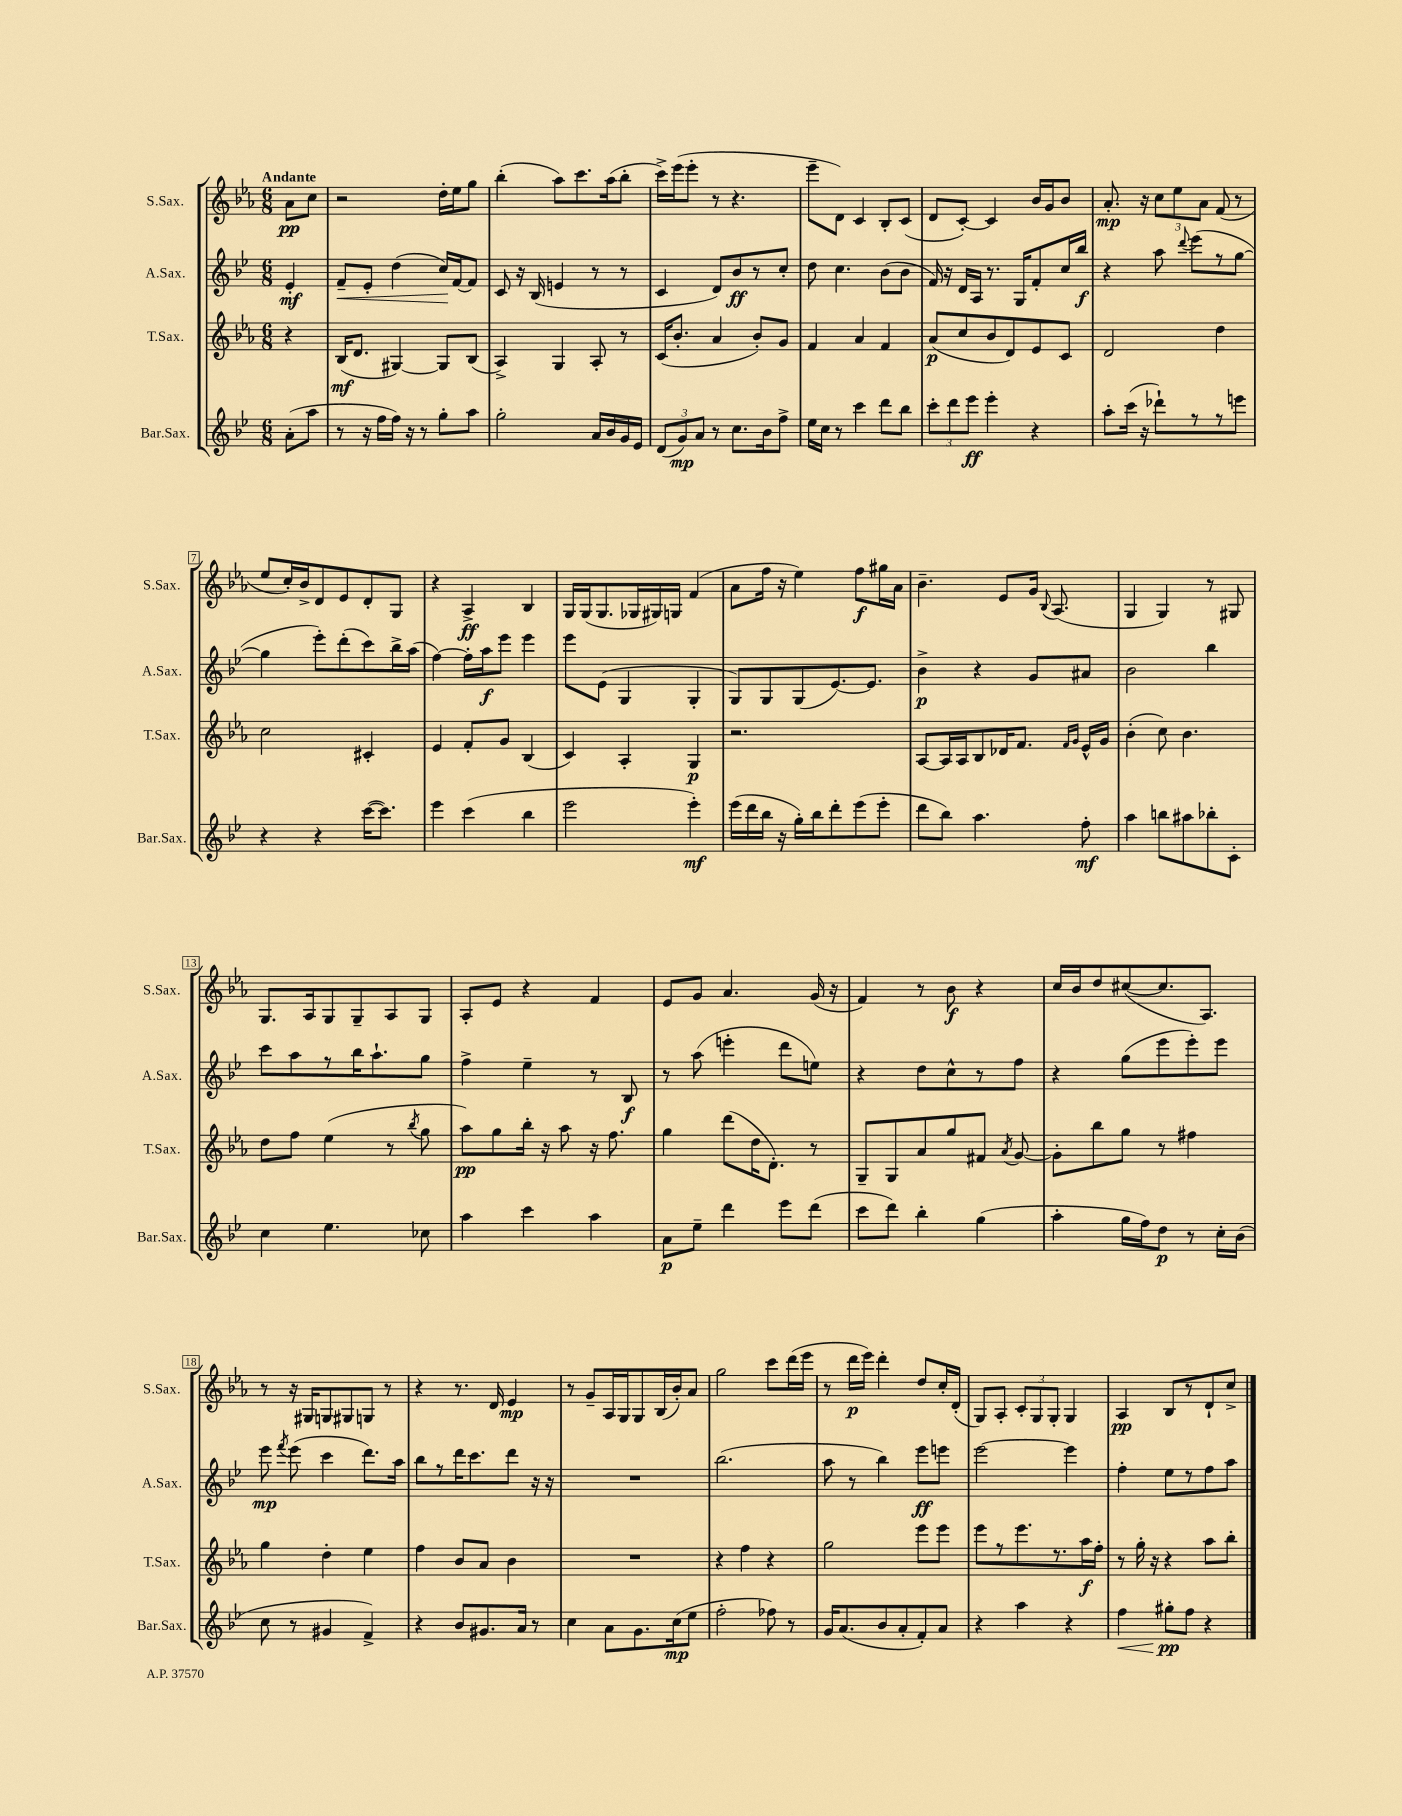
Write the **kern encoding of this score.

**kern	**kern	**kern	**kern
*staff4	*staff3	*staff2	*staff1
*clefG2	*clefG2	*clefG2	*clefG2
*k[b-e-]	*k[b-e-a-]	*k[b-e-]	*k[b-e-a-]
*M6/8	*M6/8	*M6/8	*M6/8
(8a'\L	4r	4e-'/	8a-\L
8aa\J	.	.	8cc\J
=	=	=	=
8r	(16B-/LK	8f~/L	2r
.	8.d/J	.	.
16r	.	8e-'/J	.
16ff\LL	.	.	.
16ff\JJ)	[4G#/)	(4dd\	.
16r	.	.	.
8r	.	.	.
8gg'\L	8G#/]L	16cc/LL)	16dd'\LL
.	.	[16f/J	16ee-\J
8aa\J	(8B-/J	8f/]J	8gg\J
=	=	=	=
2gg'\	4A-^/)	8c/	(4bb-'\
.	.	16r	.
.	.	(16B-/	.
.	4G/	4e/	8aa-\L)
.	.	.	8.ccc\
16a/LL	8A-'/	8r	.
16b-/	.	.	(16aa-\k
16g/	8r	8r	8bb-'\J
16e-/JJ	.	.	.
=	=	=	=
(12d/L	(16c/LK	4c/	16ccc^\LL)
.	8.b-'/J	.	(16eee-\J
12g/)	.	.	.
.	.	.	8eee-'\J
12a/J	.	.	.
8r	4a-/	8d/L)	8r
8.cc\L	.	8b-/	4.r
.	8b-'/L)	8r	.
16b-\k	.	.	.
8ff^\J	8g/J	8cc'/J	.
=	=	=	=
16ee-\LL	4f/	8dd\	8eee-~\L
16cc\JJ	.	.	.
8r	.	4.cc\	8d\J)
4ccc\	4a-/	.	4c/
8ddd\L	4f/	(8b-\L	8B-'/L
8bb-\J	.	8b-\J	(8c/J
=	=	=	=
12ccc'\L	(8a-/L	16f/)	8d/L
.	.	16r	.
12ddd\	.	.	.
.	8cc/	16d/LL	[8c'/J)
12eee-\J	.	.	.
.	.	16A/JJ	.
4eee-'\	8b-/	8.r	4c/]
.	8d/)	.	.
.	.	16G/LK	.
4r	8e-/	8f'/	16b-/LL
.	.	.	16g/J
.	8c/J	16cc/L	8b-/J
.	.	16bb-/JJ	.
=	=	=	=
8aa'\L	2d/	4r	8.a-'/
(16ccc\Jk	.	.	.
16r	.	.	16r
8ddd-`\L)	.	8aa\	12cc\L
.	.	.	12ee-\
.	.	8qqddd/	.
8r	.	(8eee-\L	.
.	.	.	12a-\J
8r	4dd\	8r	(8f/
8eee\J	.	[8gg\J	8r
=	=	=	=
4r	2cc\	4gg\]	8ee-/L
.	.	.	16cc'/L)
.	.	.	16b-^/J
4r	.	8eee-'\L)	8d/
.	.	(8ddd'\	8e-/
([16ccc\LK	4c#'/	8ccc\)	8d'/
8.ccc\]J)	.	.	.
.	.	16bb-^\L	8G/J
.	.	(16aa\JJ	.
=	=	=	=
4eee-\	4e-/	[4ff\)	4r
(4ccc\	8f'/L	16ff'\]LL	4A-^/
.	.	16aa\J	.
.	8g/J	8eee-\J	.
4bb-\	(4B-/	4eee-\	4B-/
=	=	=	=
2eee-\	4c/)	8eee-\L	16G/LL
.	.	.	(16G/J
.	.	(8e-\J	8.G/
.	4A-'/	4G/	.
.	.	.	16G-/L
.	.	.	16G#/)
.	.	.	16G/JJ
4eee-'\)	4G/	4G'/	(4f/
=	=	=	=
(16eee-\LL	2.r	8G/L)	8a-\L
16ddd\	.	.	.
16bb-\JJ	.	8G/	16ff\Jk
16r	.	.	16r
16gg'\LL)	.	(8G/	4ee-\)
16bb-\J	.	.	.
8ddd'\	.	[8.e-/)	.
(8eee-\	.	.	8ff\L
.	.	8.e-/]J	.
8eee-'\J	.	.	16gg#\L
.	.	.	16a-\JJ
=	=	=	=
8ddd\L	[8A-/L	4b-^\	4.b-~\
8bb-\J)	16A-/]L	.	.
.	16A-/J	.	.
4.aa\	8B-/	4r	.
.	16d-/K	.	8e-/L
.	8.f/J	.	.
.	.	8g/L	16g/Jk
.	.	.	8qqB-/
.	.	.	(8.A-/
.	16qqf/LL	.	.
.	16qqg/JJ	.	.
8ff'\	16e-^^/LL	8a#/J	.
.	16g/JJ	.	.
=	=	=	=
4aa\	(4b-'\	2b-\	4G/
8bb\L	8cc\)	.	4G/)
8aa#\	4.b-\	.	.
8bb-'\	.	4bb-\	8r
8c'\J	.	.	8G#/
=	=	=	=
4cc\	8dd\L	8ccc\L	8.G/L
.	8ff\J	8aa\	.
.	.	.	16A-/k
4.ee-\	(4ee-\	8r	8G/
.	.	16bb-\K	8G~/
.	.	8.aa`\	.
.	8r	.	8A-/
.	8qbb-/	.	.
8cc-\	8gg\	8gg\J	8G/J
=	=	=	=
4aa\	8aa-\L)	4ff^\	8A-'/L
.	8gg\	.	8e-/J
4ccc\	16bb-'\Jk	4ee-~\	4r
.	16r	.	.
.	8aa-\	.	.
4aa\	16r	8r	4f/
.	8.ff\	.	.
.	.	8B-/	.
=	=	=	=
8a\L	4gg\	8r	8e-/L
8ee-~\J	.	(8aa\	8g/J
4ddd\	(8ddd\L	4eee'\	4.a-/
.	16dd\K	.	.
.	8.d'\J)	.	.
8eee-\L	.	8ddd\L	.
(8ddd\J	8r	8ee\J)	(16g/
.	.	.	16r
=	=	=	=
8ccc\L	8G~/L	4r	4f/)
8ddd\J)	8G/	.	.
4bb-'\	8a-/	8dd\L	8r
.	8gg/	8cc^^\	8b-\
(4gg\	8f#/J	8r	4r
.	8qa-/	.	.
.	[8g/	8ff\J	.
=	=	=	=
4aa'\	8g'\]L	4r	16cc/LL
.	.	.	16b-/J
.	8bb-\	.	8dd/
16gg\LL	8gg\J	(8gg\L	([8cc#/
16ff\J)	.	.	.
8dd\J	8r	8eee-\	8.cc#/]
8r	4ff#\	8eee-'\)	.
.	.	.	8.A-/J)
16cc'\LL	.	8eee-\J	.
(16b-\JJ	.	.	.
=	=	=	=
8cc\	4gg\	8eee-\	8r
.	.	8qfff/	.
8r	.	(8eee-\	16r
.	.	.	16G#/LK
4g#/	4dd'\	4ccc\	8G/
.	.	.	8G#/
4f^/)	4ee-\	8.ddd\L)	8G/J
.	.	.	8r
.	.	16aa\Jk	.
=	=	=	=
4r	4ff\	8bb-\L	4r
.	.	8r	.
8b-/L	8b-/L	16ddd\K	8.r
.	.	8.ccc\	.
8.g#/	8a-/J	.	.
.	.	.	16d/
.	4b-\	8ddd\J	4e-/
16a/Jk	.	.	.
8r	.	16r	.
.	.	16r	.
=	=	=	=
4cc\	2.r	2.r	8r
.	.	.	8g~/L
8a\L	.	.	16A-/L
.	.	.	16G/J
8.g\	.	.	8G/
.	.	.	(16B-/L
(16cc\k	.	.	16b-'/J)
8ee-\J	.	.	8a-/J
=	=	=	=
2ff'\	4r	(2.bb-\	2gg\
.	4ff\	.	.
8ff-\)	4r	.	8ccc\L
8r	.	.	(16ddd\L
.	.	.	16eee-\JJ
=	=	=	=
16g/LK	2gg\	8aa\	8r
(8.a/	.	.	.
.	.	8r	16ddd\LL
.	.	.	16eee-\JJ)
8b-/	.	4bb-\)	4ddd'\
8a'/	.	.	.
8f'/)	8eee-\L	8eee-\L	8dd/L
8a/J	8eee-\J	8eee\J	16cc'/L
.	.	.	(16d'/JJ
=	=	=	=
4r	8eee-\L	[2eee-\	8G/L)
.	8r	.	8A-'/J
4aa\	8.eee-\	.	12c'/L
.	.	.	12G/
.	.	.	12G'/J
.	8.r	.	.
4r	.	4eee-\]	4G/
.	16aa-\L	.	.
.	16ff'\JJ	.	.
=	=	=	=
4ff\	8r	4ff'\	4A-/
.	16gg'\	.	.
.	16r	.	.
8gg#'\L	4r	8ee-\L	8B-/L
8ff\J	.	8r	8r
4r	8aa-\L	8ff\	8d`/
.	8bb-'\J	8aa\J	8cc^/J
==	==	==	==
*-	*-	*-	*-
